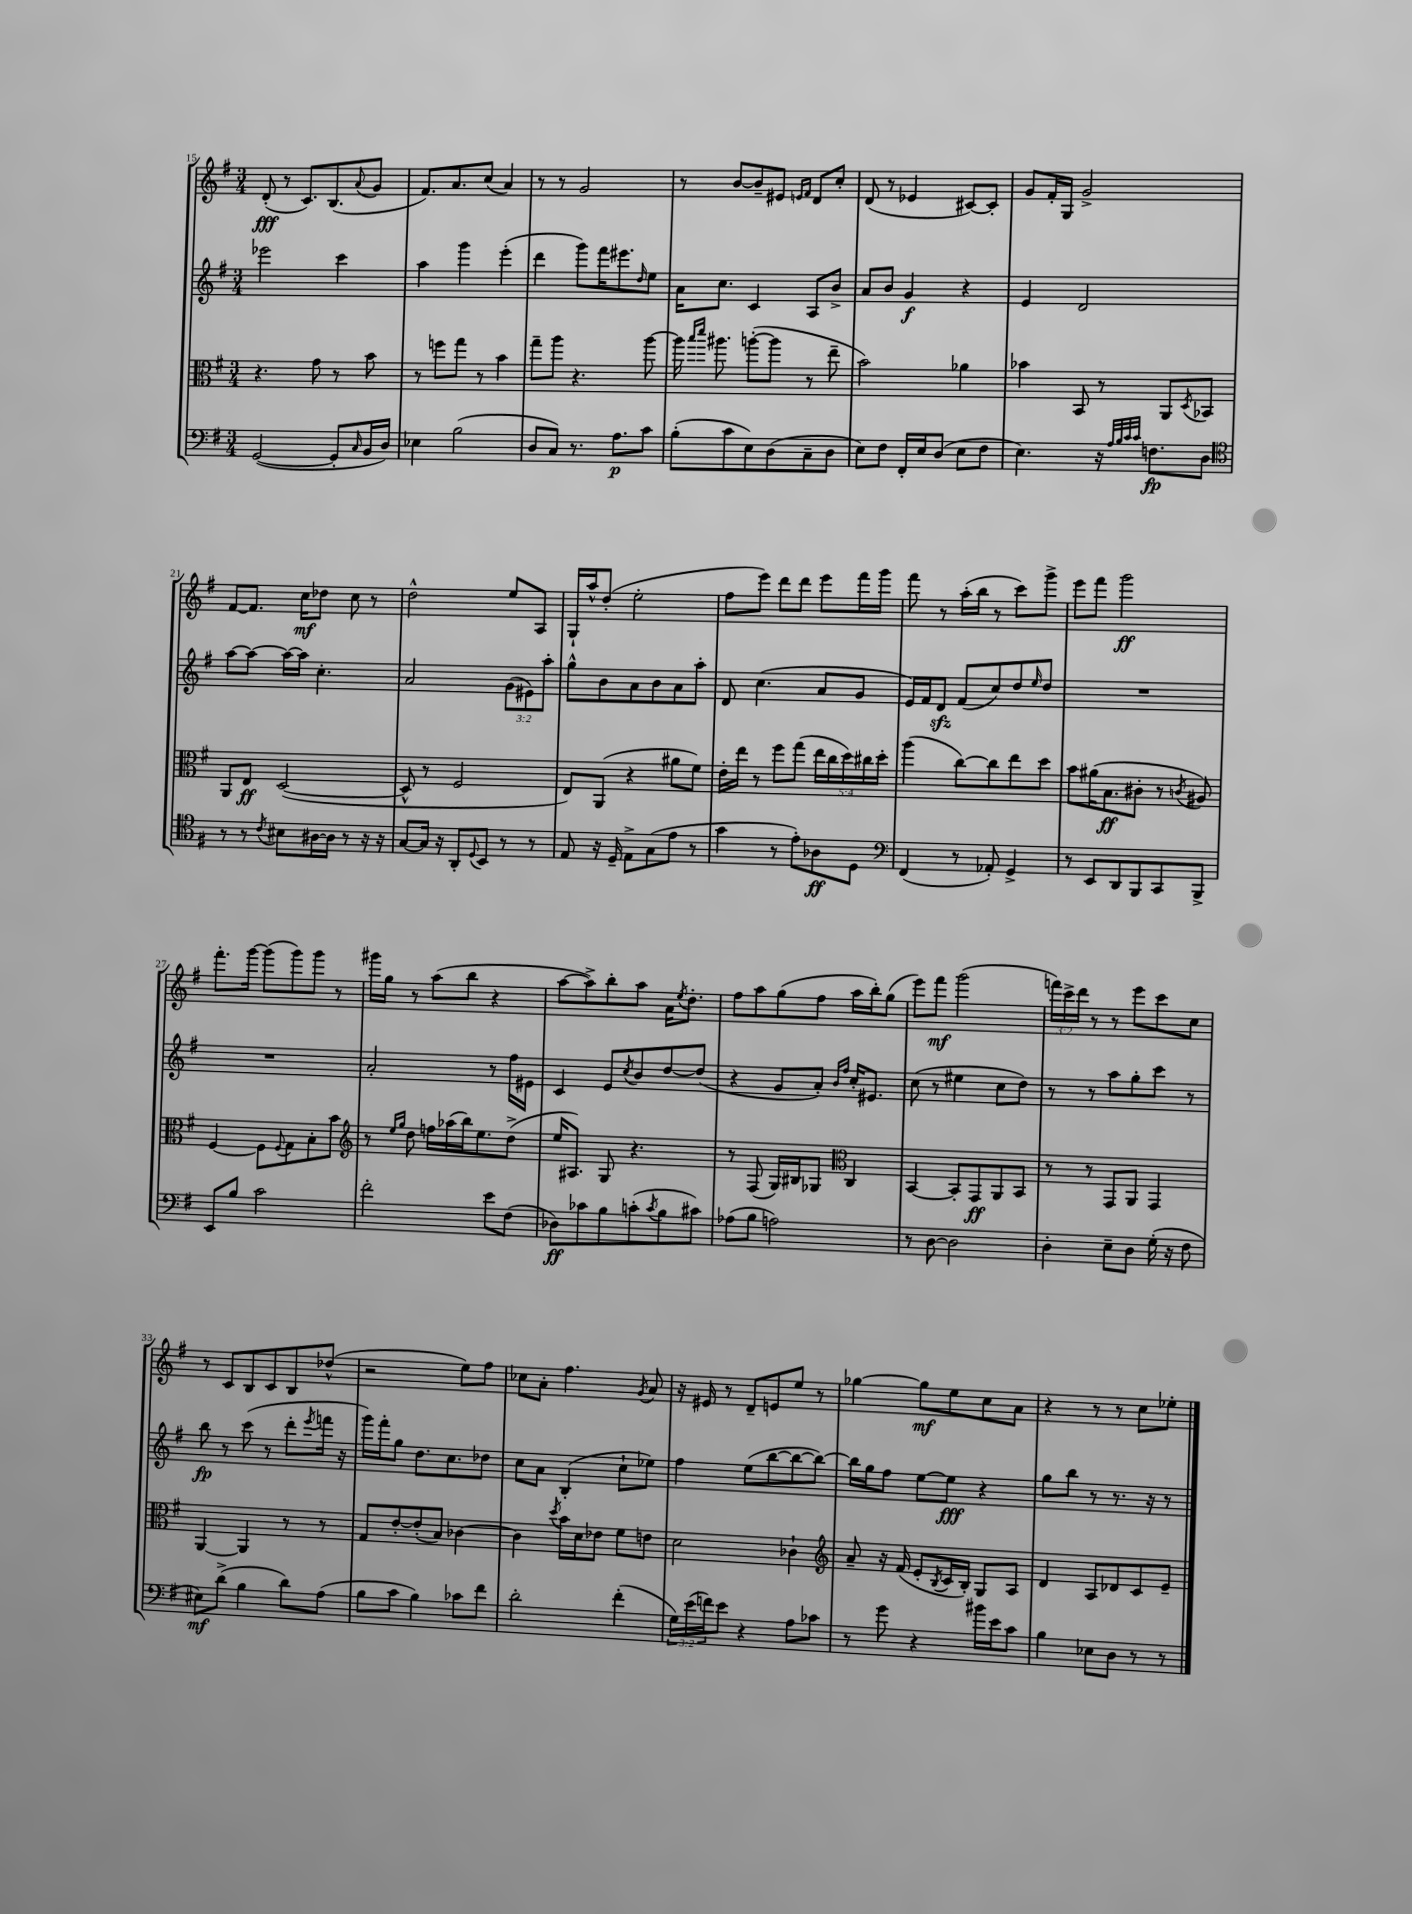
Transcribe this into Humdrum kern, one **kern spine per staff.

**kern	**dynam	**kern	**dynam	**kern	**dynam	**kern	**dynam
*part4	*part4	*part3	*part3	*part2	*part2	*part1	*part1
*staff4	*staff4	*staff3	*staff3	*staff2	*staff2	*staff1	*staff1
*clefF4	*	*clefC3	*	*clefG2	*	*clefG2	*
*k[f#]	*	*k[f#]	*	*k[f#]	*	*k[f#]	*
*M3/4	*	*M3/4	*	*M3/4	*	*M3/4	*
=15	=15	=15	=15	=15	=15	=15	=15
([2GG/	.	4.r	.	2eee-X\	.	(8d'/	fff
.	.	.	.	.	.	8r	.
.	.	.	.	.	.	8.c/L)	.
.	.	8g\	.	.	.	.	.
.	.	.	.	.	.	(8.B/	.
8GG'/L]	.	8r	.	4ccc\	.	.	.
16qqC/	.	.	.	.	.	8qqa/	.
16BB/L	.	8b\	.	.	.	8g/J	.
16D/JJ)	.	.	.	.	.	.	.
=16	=16	=16	=16	=16	=16	=16	=16
4E-X\	.	8r	.	4aa\	.	8.f#/L)	.
.	.	8ffn\L	.	.	.	.	.
.	.	.	.	.	.	8.a/	.
(2B\	.	8gg\J	.	4ggg\	.	.	.
.	.	8r	.	.	.	(8cc/J	.
.	.	4b\	.	(4eee'\	.	4a/)	.
=17	=17	=17	=17	=17	=17	=17	=17
8D/L	.	8gg~\L	.	4ddd\	.	8r	.
8C/J)	.	8aa\J	.	.	.	8r	.
8.r	.	4.r	.	8ggg\L)	.	2g/	.
.	.	.	.	16fff#\K	.	.	.
8.A\L	p	.	.	8.eee#X\	.	.	.
.	.	.	.	16qqdd/	.	.	.
8c\J	.	[8aa\	.	8ee\J	.	.	.
=18	=18	=18	=18	=18	=18	=18	=18
(8B'\L	.	16aa\]	.	16a\KL	.	8r	.
.	.	16qqbb/LL	.	.	.	.	.
.	.	16qqddd/JJ	.	.	.	.	.
.	.	8.aa#X\	.	8.cc\J	.	.	.
8c\	.	.	.	.	.	[8b/L	.
8E\)	.	([8aan'\L	.	4c/	.	8b~/]	.
(8D\	.	8aa\J]	.	.	.	8e#X/J	.
.	.	.	.	.	.	16qqen/LL	.
.	.	.	.	.	.	16qqf#/JJ	.
8C~\	.	8r	.	8A/L	.	8d/L	.
8D\J	.	8ee~\	.	8b^/J	.	8cc'/J	.
=19	=19	=19	=19	=19	=19	=19	=19
8E\L)	.	2b\)	.	8a/L	.	(8d/	.
8F#\J	.	.	.	8b/J	.	8r	.
16FF#'/LL	.	.	.	4g/	f	4e-X/	.
16E/J	.	.	.	.	.	.	.
(8D/J	.	.	.	.	.	.	.
8E\L	.	4a-X\	.	4r	.	[8c#X/L)	.
8F#\J	.	.	.	.	.	8c#'/J]	.
=20	=20	=20	=20	=20	=20	=20	=20
4.E\)	.	4b-X\	.	4e/	.	8g/L	.
.	.	.	.	.	.	16f#'/L	.
.	.	.	.	.	.	16G/JJ	.
.	.	8BB/	.	2d/	.	2g^/	.
16r	.	8r	.	.	.	.	.
32qqA/LLL	.	.	.	.	.	.	.
32qqB/	.	.	.	.	.	.	.
32qqc/	.	.	.	.	.	.	.
32qqc/JJJ	.	.	.	.	.	.	.
8.Fn\L	fp	.	.	.	.	.	.
.	.	8AA/L	.	.	.	.	.
.	.	8qD/	.	.	.	.	.
8D\J	.	8BB-X/J	.	.	.	.	.
!!LO:LB:g=z
=21	=21	=21	=21	=21	=21	=21	=21
*clefC4	*	*	*	*	*	*	*
8r	.	8AA/L	.	[8aa\L	.	[8f#/L	.
8r	.	8E/J	ff	8aa\J_	.	8.f#/J]	.
8qc/	.	.	.	.	.	.	.
8B#X\L	.	([2D/	.	16aa\LL_	.	.	.
.	.	.	.	16aa\JJ]	.	16cc\KL	mf
[16A#X\L	.	.	.	4.cc'\	.	8dd-X\J	.
16A#\JJ]	.	.	.	.	.	.	.
8r	.	.	.	.	.	8cc\	.
16r	.	.	.	.	.	8r	.
16r	.	.	.	.	.	.	.
=22	=22	=22	=22	=22	=22	=22	=22
[8G/L	.	8D^^/]	.	2a/	.	2dd^^\	.
16G/Jk]	.	8r	.	.	.	.	.
16r	.	.	.	.	.	.	.
8AA'/L	.	2F#/	.	.	.	.	.
8qqD/	.	.	.	.	.	.	.
8BB/J	.	.	.	.	.	.	.
8r	.	.	.	(12g\L	.	8ee/L	.
.	.	.	.	12e#X\)	.	.	.
8r	.	.	.	.	.	8A/J	.
.	.	.	.	12aa'\J	.	.	.
=23	=23	=23	=23	=23	=23	=23	=23
8E/	.	8E/L)	.	8gg^^\L	.	16G`/LL	.
.	.	.	.	.	.	16aa^^/J	.
16r	.	(8AA/J	.	8b\	.	(8dd'/J	.
16D~/	.	.	.	.	.	.	.
8E^\L	.	4r	.	8a\	.	2ee'\	.
(8G\	.	.	.	8b\	.	.	.
8e\J	.	8a#X\L	.	8a\	.	.	.
8r	.	8f#\J)	.	8aa'\J	.	.	.
=24	=24	=24	=24	=24	=24	=24	=24
4g\	.	16e'\LL	.	8d/	.	8ff#\L	.
.	.	16ee\JJ	.	.	.	.	.
.	.	8r	.	(4.cc\	.	8eee\J)	.
8r	.	8ff#\L	.	.	.	8ddd\L	.
8e'\L)	.	(8gg\J	.	.	.	8ddd\J	.
8A-X\	ff	20ee\LL	.	8a/L	.	8eee\L	.
.	.	20cc\	.	.	.	.	.
.	.	20dd\)	.	.	.	.	.
8D\J	.	.	.	8g/J	.	16fff#\L	.
.	.	20cc#X\	.	.	.	.	.
.	.	.	.	.	.	16ggg\JJ	.
.	.	20dd'\JJ	.	.	.	.	.
=25	=25	=25	=25	=25	=25	=25	=25
*clefF4	*	*	*	*	*	*	*
(4FF#/	.	(4aa\	.	16e/LL)	.	8fff#\	.
.	.	.	.	16f#/J	.	.	.
.	.	.	.	8dzz/J	.	8r	.
8r	.	[8cc\L)	.	(8f#/L	.	(16aa'\LL	.
.	.	.	.	.	.	16bb\JJ	.
8AA-X'/)	.	8cc\]	.	8cc/)	.	8r	.
4GG^/	.	8ee\	.	8dd/	.	8ccc\L)	.
.	.	.	.	16qqee/	.	.	.
.	.	8dd\J	.	8dd/J	.	8ggg^\J	.
=26	=26	=26	=26	=26	=26	=26	=26
8r	.	8b\L	.	2.r	.	8eee\L	.
8EE/L	.	(16a#X\K	.	.	.	8fff#\J	.
.	.	8.B\	ff	.	.	.	.
8DD/	.	.	.	.	.	2ggg\	ff
8BBB/	.	8c#X'\J	.	.	.	.	.
8CC/	.	8r	.	.	.	.	.
.	.	8qcn/	.	.	.	.	.
8BBB^/J	.	8A#X/)	.	.	.	.	.
!!LO:LB:g=z
=27	=27	=27	=27	=27	=27	=27	=27
8EE/L	.	[4F#/	.	2.r	.	8.fff#'\L	.
8B/J	.	.	.	.	.	.	.
.	.	.	.	.	.	[16ggg\Jk	.
2c\	.	8F#\L]	.	.	.	(8ggg\L]	.
.	.	8qqF#/	.	.	.	.	.
.	.	8G\	.	.	.	8ggg\)	.
.	.	8B'\	.	.	.	8ggg\J	.
.	.	8b\J	.	.	.	8r	.
=28	=28	=28	=28	=28	=28	=28	=28
*	*	*clefG2	*	*	*	*	*
2f#'\	.	8r	.	2a'/	.	16ggg#X\LL	.
.	.	.	.	.	.	16gg\JJ	.
.	.	16qqee/LL	.	.	.	.	.
.	.	16qqgg/JJ	.	.	.	.	.
.	.	8dd\	.	.	.	8r	.
.	.	16ffn\LL	.	.	.	(8aa\L	.
.	.	(16aa-X\	.	.	.	.	.
.	.	16bb\J)	.	.	.	8bb\J	.
.	.	8.ee\	.	.	.	.	.
8e\L	.	.	.	8r	.	4r	.
(8F#\J	.	(8dd^\J	.	16ff#\LL	.	.	.
.	.	.	.	16e#X\JJ	.	.	.
=29	=29	=29	=29	=29	=29	=29	=29
8D-X\L)	ff	16ee/KL	.	4c/	.	[8aa\L	.
.	.	8.A#X/J)	.	.	.	.	.
8c-X\	.	.	.	.	.	8aa^\])	.
8B\	.	8G/	.	8e/L	.	8bb'\	.
.	.	.	.	8qcc/	.	.	.
(8cn'\	.	4.r	.	8b/	.	8aa\J	.
8qc/	.	.	.	.	.	.	.
8B\	.	.	.	[8dd/	.	16a\KL	.
.	.	.	.	.	.	8qee/	.
.	.	.	.	.	.	8.dd'\J	.
8c#X\J)	.	.	.	(8dd/J]	.	.	.
=30	=30	=30	=30	=30	=30	=30	=30
(8A-X\L	.	8r	.	4r	.	8ff#\L	.
8B\J	.	(8F#/	.	.	.	8aa\	.
2An\)	.	16G/LL)	.	8g/L	.	(8gg\	.
.	.	16B#X/J	.	.	.	.	.
.	.	8G-X/J	.	8a'/J)	.	8ff#\J	.
*	*	*clefC3	*	*	*	*	*
.	.	.	.	16qqb/LL	.	.	.
.	.	.	.	16qqff#/JJ	.	.	.
.	.	4C/	.	16cc'/KL	.	16aa\LL	.
.	.	.	.	8.e#X/J	.	16bb'\J)	.
.	.	.	.	.	.	(8gg\J	.
=31	=31	=31	=31	=31	=31	=31	=31
8r	.	[4BB/	.	(8cc\	.	8eee\L)	.
[8D\	.	.	.	8r	.	8fff#\J	mf
2D\]	.	8BB'/L]	.	4ee#X\	.	(2ggg\	.
.	.	8GG/	ff	.	.	.	.
.	.	8AA/	.	8cc\L	.	.	.
.	.	8BB/J	.	8dd\J)	.	.	.
=32	=32	=32	=32	=32	=32	=32	=32
4D'\	.	8r	.	8r	.	24fffn\LL)	.
.	.	.	.	.	.	24ccc^\	.
.	.	.	.	.	.	24ddd\JJ	.
.	.	8r	.	8r	.	8r	.
8E~\L	.	8GG/L	.	8aa\L	.	8r	.
8D\J	.	8AA/J	.	8gg'\	.	8eee\L	.
(16G'\	.	4GG/	.	8ccc\J	.	8ccc\	.
16r	.	.	.	.	.	.	.
8F#\	.	.	.	8r	.	8cc\J	.
!!LO:LB:g=z
=33	=33	=33	=33	=33	=33	=33	=33
8E#X\L)	mf	[4AA/	.	8bb\	fp	8r	.
(8d^\J	.	.	.	8r	.	8c/L	.
4B\	.	4AA/]	.	(8ccc\	.	8B/	.
.	.	.	.	8r	.	8c/	.
8d\L)	.	8r	.	8ddd'\L	.	8B/	.
.	.	.	.	8qeee/	.	.	.
(8A\J	.	8r	.	16fffn\Jk	.	(8dd-X^^/J	.
.	.	.	.	16r	.	.	.
=34	=34	=34	=34	=34	=34	=34	=34
8B\L	.	8G/L	.	16ggg\LL)	.	2r	.
.	.	.	.	16fff#'\J	.	.	.
8c\J	.	[8e'/	.	8gg\J	.	.	.
4B\)	.	(8e'/]	.	8.dd\L	.	.	.
.	.	8B/J)	.	.	.	.	.
.	.	.	.	8.cc\	.	.	.
8c-X\L	.	[4c-X\	.	.	.	8ee\L)	.
8f#\J	.	.	.	8dd-X\J	.	8ff#\J	.
=35	=35	=35	=35	=35	=35	=35	=35
2d'\	.	4c-\]	.	8cc\L	.	8cc-X\L	.
.	.	.	.	8a\J	.	8a'\J	.
.	.	8qdd/	.	.	.	.	.
.	.	16b\LL	.	(4B'/	.	4.ff#\	.
.	.	16d\J	.	.	.	.	.
.	.	8e-X\J	.	.	.	.	.
(4f#'\	.	8f#\L	.	8cc`\L	.	.	.
.	.	.	.	.	.	8qg/	.
.	.	8en\J	.	8ee-X\J)	.	8a/	.
=36	=36	=36	=36	=36	=36	=36	=36
24G\LL)	.	2d\	.	4ff#\	.	16r	.
(24e\	.	.	.	.	.	.	.
.	.	.	.	.	.	16e#X/	.
24fn\J)	.	.	.	.	.	.	.
8e\J	.	.	.	.	.	8r	.
4r	.	.	.	(8ee\L	.	8d~/L	.
.	.	.	.	[8bb\	.	8en/	.
8A\L	.	4c-X`\	.	8bb\_	.	8ee/J	.
8c-X\J	.	.	.	8bb\J_)	.	8r	.
=37	=37	=37	=37	=37	=37	=37	=37
*	*	*clefG2	*	*	*	*	*
8r	.	8a~/	.	16bb\LL]	.	[4gg-X\	.
.	.	.	.	16gg\J	.	.	.
8g\	.	16r	.	8ff#\J	.	.	.
.	.	(16f#/	.	.	.	.	.
4r	.	8e'/L	.	[8ee\L	.	8gg-\L]	mf
.	.	8qB/	.	.	.	.	.
.	.	16c/L	.	8ee\J]	fff	8ee\	.
.	.	16B'/JJ)	.	.	.	.	.
16b#X\LL	.	8G/L	.	4r	.	8cc\	.
16e\J	.	.	.	.	.	.	.
8c\J	.	8A/J	.	.	.	8a\J	.
=38	=38	=38	=38	=38	=38	=38	=38
4B\	.	4d/	.	8gg\L	.	4r	.
.	.	.	.	8bb\J	.	.	.
8E-X\L	.	8A/L	.	8r	.	8r	.
8D\J	.	8d-X/	.	8.r	.	8r	.
8r	.	8c/	.	.	.	8cc\L	.
.	.	.	.	16r	.	.	.
8r	.	8e~/J	.	8r	.	8ee-X'\J	.
==	==	==	==	==	==	==	==
*-	*-	*-	*-	*-	*-	*-	*-
